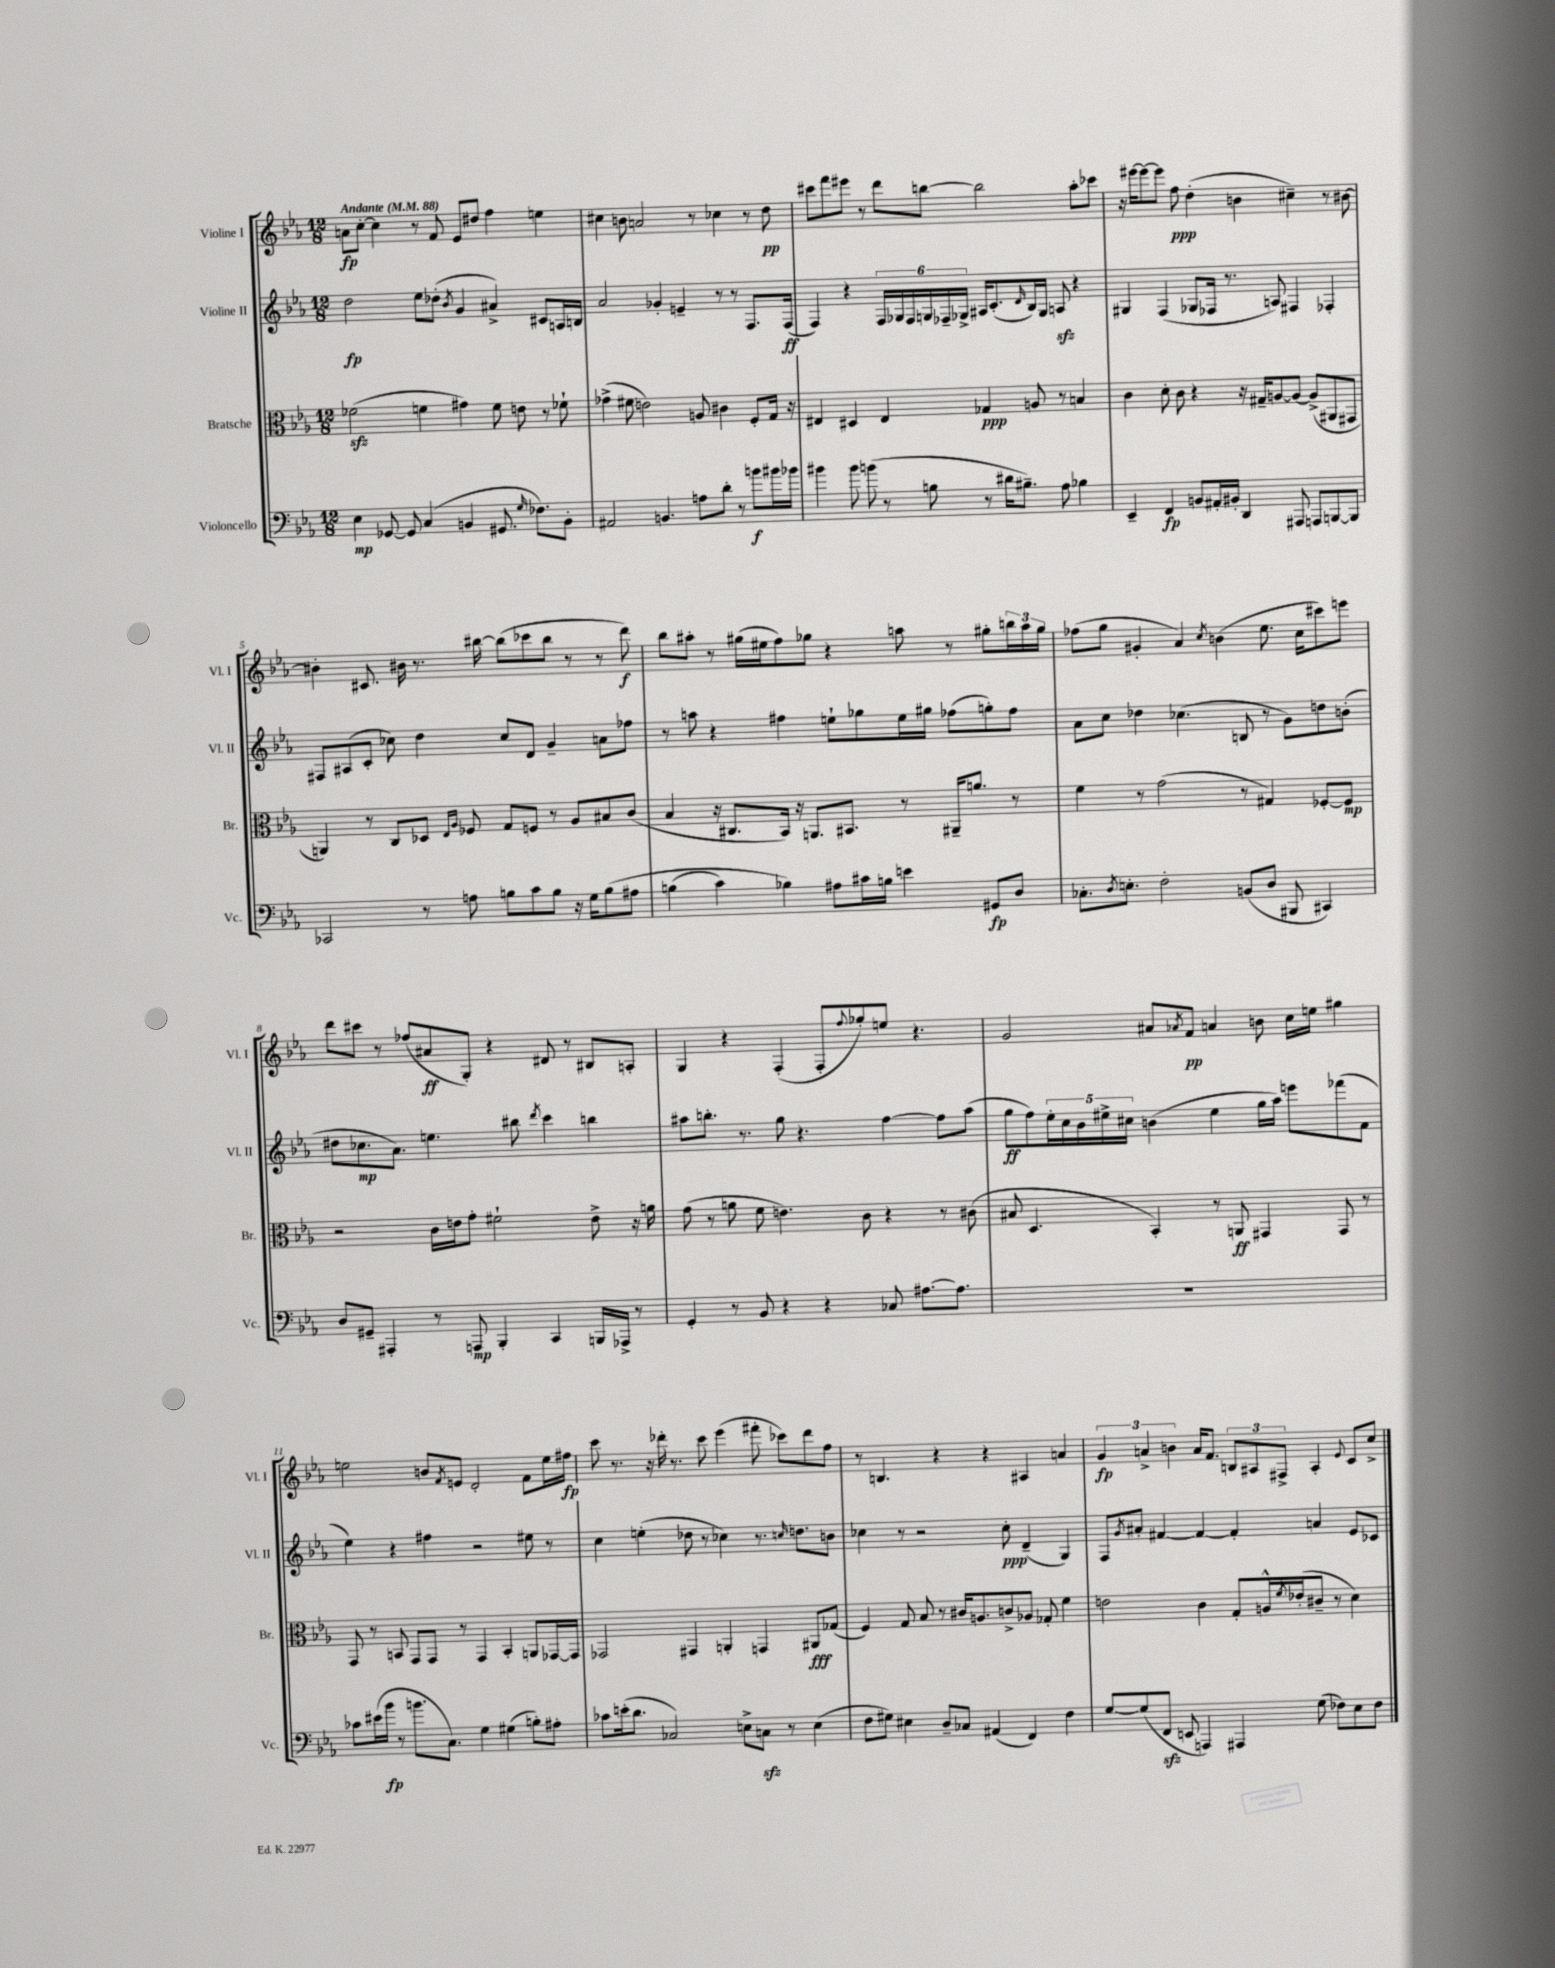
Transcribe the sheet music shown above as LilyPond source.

<<
\new StaffGroup <<
\new Staff = "s0" \with { instrumentName = "Violine I" shortInstrumentName = "Vl. I" } {
    \clef treble \key ees \major \numericTimeSignature \time 12/8 \tempo "Andante" 4 = 88
    a'8\fp c''8~-. c''4 r8 f'8 ees'8 dis''8 f''4 e''4 |
    cis''4 b'8 a'2 r8 ces''4 r8 d''8\pp |
    cis'''8 f'''8 eis'''8 r8 d'''8 b''8~ b''2 aes''8-. ces'''8 |
    r16 eis'''16~ eis'''8~ eis'''8 f''8\ppp d''4-.( b'4 cis''4--) r8 bis'8~ |
    bis'4-. cis'8. bis'16 r8. bis''16~ bis''8( ces'''8 bis''8 r8 r8 d'''8\f) |
    bes''8 ais''8-. r8 gis''16( eis''16 f''8) ges''8 r4 a''8 r8 gis''8-. \tuplet 3/2 { b''16 a''16 gis''16 } |
    fes''8( g''8 gis'4-. aes'4) \acciaccatura { c''8 } b'4( ees''8. c''16 cis'''8) e'''8 |
    d'''8 cis'''8 r8 fes''8( ais'8\ff g8-.) r4 dis'8 r8 bis8 a8-. |
    g4 r4 f4-.( f8-. \appoggiatura { f''8 } ges''8-.) e''8 r4. |
    g'2 ais'8 \acciaccatura { aes'8 } f'8\pp a'4 b'8 c''16 e''16 gis''4 |
    e''2 b'8 \acciaccatura { f'8 } e'8 d'2-. f'8 e''16 fis''16\fp |
    c'''8 r8. r16 des'''16-. r8. c'''8 ees'''4( fis'''8-. ces'''8) des'''8 f''8 |
    r8 b4. r4 r4 ais4 a'4 |
    \tuplet 3/2 { g'4\fp a'4-> b'4 } a'16 f'8. \tuplet 3/2 { b8 ais8 fis8-> } ais4-. \appoggiatura { ees'8 } c'8 c''8-> \bar "|." |
}
\new Staff = "s1" \with { instrumentName = "Violine II" shortInstrumentName = "Vl. II" } {
    \clef treble \key ees \major \numericTimeSignature \time 12/8
    d''2\fp ees''8 des''8-.( \acciaccatura { bes'8 } g'4 ais'4->) cis'8 a16 b16 |
    aes'2 ges'4-. e'4-- r8 r8 f8. f16\ff( |
    f4) r4 \tuplet 6/4 { f16 ges16 f16 g16 fes16-- ges16-> } ais16 c'8.-.( \grace { d'16 } bes16) ges16 a8\sfz r4 |
    gis4 f4( ges8 fes16 r8. a8) fis4 fes4-. |
    fis8 ais8( c'8-. ces''8) d''4 ces''8 d'8 g'4-- a'8 fes''8 |
    r8 a''8 r4 fis''4 e''8-! ges''8 e''16 gis''16 fes''8( g''8-.) fes''8 |
    aes'8 c''8 des''4 ces''4.( b8 r8 g'8) d''8 b'8-.( |
    dis''8 ces''8.\mp aes'8.) e''4. bis''8 \acciaccatura { d'''8 } c'''4 b''4 |
    ais''8 b''8.-. r8. g''8 r4. f''4~ f''8 ais''8( |
    g''8\ff f''8) \tuplet 5/4 { ees''16-. c''16 bes'16 eis''16-> cis''16 } b'4( eis''4 g''16 aes''16) e'''8 fes'''8( f'8 |
    ees''4) r4 fis''4 r2 eis''8 r8 |
    c''4 e''4-.( des''8 r8 ces''4) r8. \grace { c''16 } d''8. b'8 |
    ces''4 r8 r2 ces''8-.\ppp d'4--( g4) |
    f8 \acciaccatura { g'8 } ais'8-. fis'4~ fis'4~ fis'4-. a'4 ees'8 ces'8 \bar "|." |
}
\new Staff = "s2" \with { instrumentName = "Bratsche" shortInstrumentName = "Br." } {
    \clef alto \key ees \major \numericTimeSignature \time 12/8
    fes'2\sfz( f'4 gis'4) f'8 e'8 r8 fes'8-! |
    ges'4->( fis'8 e'2) a8 cis'4 f8-. g16 r16 |
    eis4 dis4 eis4 ges4\ppp a8 r8 b4 |
    c'4 d'8-. c'8 r4 r16 gis16-- a8~ a8~ a8->( ais,8 gis,8 |
    a,4) r8 c8 des8 \grace { ees16 aes16 } fes8 g8 f8 r8 aes8 bis8 c'8( |
    bes4 r16 cis8. bes,16) r16 a,8. bis,8. r8 ais,16-- a'8. r8 |
    f'4 r8 g'2( r8 gis4) fes8~-. fes8\mp |
    r2 c'16 e'16 g'8-. fis'2-! e'8-> r16 a'16 |
    g'8( r8 a'8 f'8 e'4.) c'8 r4 r8 cis'8( |
    bis8 d4. bes,4-.) r8 a,8\ff gis,4 gis,8 r8 |
    g,8 r8 b,8 g,8 g,8 r8 g,4 b,4-. a,8 ges,16~ ges,16 |
    ges,2 gis,4 a,4-. g,4 ais,8\fff ges8( |
    f4) g8 bes8 r8 cis'16 a8. c'8-> aes8 ges8-. f'4 |
    e'2 c'4 g8-. a16-^ \acciaccatura { f'8 } ees'16-.( cis'8-- r8 d'4) \bar "|." |
}
\new Staff = "s3" \with { instrumentName = "Violoncello" shortInstrumentName = "Vc." } {
    \clef bass \key ees \major \numericTimeSignature \time 12/8
    ees4\mp ges,8~ ges,8 c4( b,4 gis,8. \grace { g16 } fes8.) b,8-. |
    ais,2 b,4. a8 d'8-. r8 b'8\f bis'16 bes'16 |
    bis'4 bis'8 b'8( r8 b8 r8 dis'16 bis8.--) aes8 bes4 |
    ees,4-- f,4\fp b,8 ais,16-. bis,16-. d,4 ais,,8 a,,8 b,,8~ b,,8 |
    ces,2 r8 a8 b8 c'8 b8 r16 g16 b8\( ais8 |
    b4( c'4) bes4\) ais8 cis'16 b16 e'4 gis,8\fp d8 |
    ces8.-. \acciaccatura { d8 } e8.-. f2-. b,8( d8 bis,,8 cis,4) |
    d8 gis,8-- ais,,4-. r8 a,,8\mp bes,,4-. c,4 b,,16 aes,,16-> r8 |
    g,4-. r8 bes,8 r4 r4 ces8 ais8.~ ais8. |
    R1. |
    ces'8 eis'16( bes'16\fp r8 b'8. c8.) g4 gis4( b8-.) ais8-. |
    ces'8 e'16-.( d'8. ces2) e8-> c8\sfz r8 e4( |
    f8 gis8) eis4 d8-- ces8 ais,4( f,4) f4 |
    g8~ g8( f,8\sfz e,8 a,,4) ais,,4 g8( fes8) ees8 fes8 \bar "|." |
}
>>
>>
